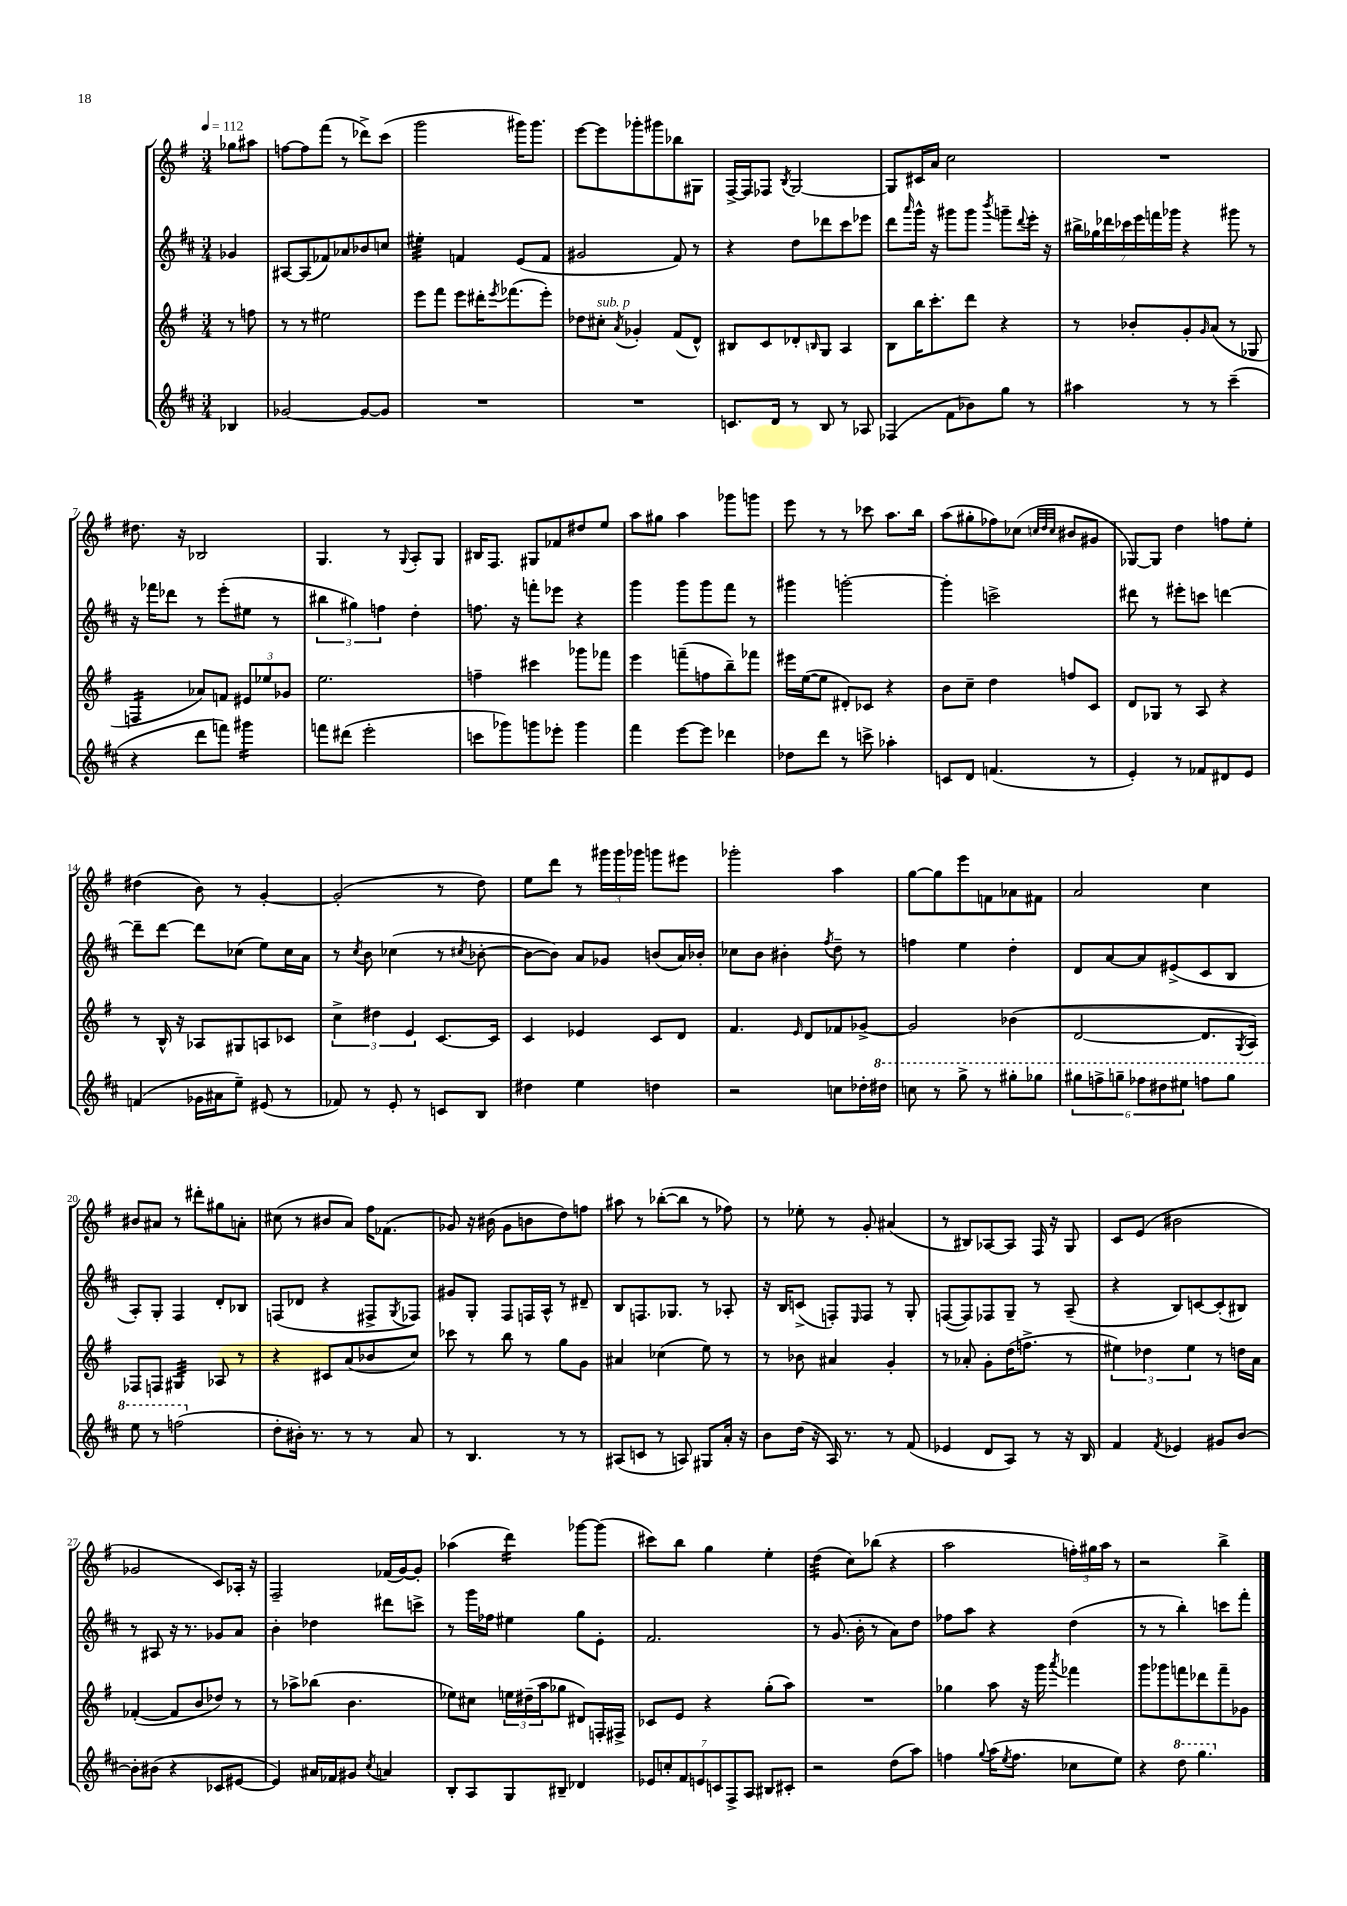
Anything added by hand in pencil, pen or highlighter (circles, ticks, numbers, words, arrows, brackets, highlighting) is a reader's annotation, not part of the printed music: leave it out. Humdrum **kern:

**kern	**kern	**kern	**kern
*staff4	*staff3	*staff2	*staff1
*clefG2	*clefG2	*clefG2	*clefG2
*k[f#c#]	*k[f#]	*k[f#c#]	*k[f#]
*M3/4	*M3/4	*M3/4	*M3/4
*MM112	*MM112	*MM112	*MM112
4B-	8r	4g-	8gg-
.	8ff	.	8aa#
=	=	=	=
[2g-	8r	[8A#	[8ff
.	8r	(8A#]	8ff]
.	2ee#	8f-)	(8fff#
.	.	8a-	8r
8g-_	.	8b-	8ddd-^)
8g-]	.	8cc	(8ccc
=	=	=	=
2.r	8eee	4ee#'	2ggg
.	8fff#	.	.
.	8eee	4f	.
.	16ddd#'	.	.
.	8qeee	.	.
.	(8.fff-	.	.
.	.	(8e	16ggg#)
.	.	.	8.ggg#
.	8eee')	8f	.
=	=	=	=
2.r	8dd-	2g#	[8eee
.	8cc#'	.	8eee]
.	8qa	.	.
.	4g-'	.	8ggg-'
.	.	.	8ggg#
.	(8f#	8f#)	8bb-
.	8d^^)	8r	8G#
=	=	=	=
8.c	8B#	4r	[16F#^
.	.	.	16F#]
.	8c	.	8F-
16d	.	.	.
.	.	.	8qB
8r	8d-'	8dd	[2G
.	16qqB	.	.
8B	8G	8ddd-	.
8r	4A	8ccc#	.
8A-	.	8eee-	.
=	=	=	=
(4F-	8B	8ddd	8G]
.	.	16qqaaa	.
.	16bb	16ggg^^	16c#
.	8.ccc'	16r	16a
8f#	.	8ggg#	2cc
8b-)	8ddd	8ggg#	.
.	.	8qbbb	.
8gg	4r	8ggg~	.
.	.	8qqddd	.
8r	.	16eee'	.
.	.	16r	.
=	=	=	=
4aa#	8r	28bb#^	2.r
.	.	28gg-	.
.	.	28ddd-	.
.	.	28ccc-	.
.	8b-'	.	.
.	.	28eee	.
.	.	28fff	.
.	.	28ggg-	.
8r	8g'	4r	.
.	16qqg	.	.
8r	(8a	.	.
(4ccc#~	8r	8ggg#	.
.	8G-	8r	.
=	=	=	=
4r	4F	16r	8.dd#
.	.	16fff-	.
.	.	8ddd-	.
.	.	.	16r
8ddd	8a-)	8r	2B-
8fff)	8f	(8eee'	.
4ggg#	12e#	8ee#	.
.	12ee-	.	.
.	.	8r	.
.	12g-	.	.
=	=	=	=
8fff	2.ee	6bb#	4.G
(8ddd#	.	.	.
.	.	6gg#)	.
2eee'	.	.	.
.	.	6ff	.
.	.	.	8r
.	.	.	8qqG
.	.	4dd'	8A'
.	.	.	8G
=	=	=	=
8ccc	4ff~	8.ff	16B#
.	.	.	8.F#
8ggg-)	.	.	.
.	.	16r	.
8ggg	4ccc#	8fff'	8G#
8eee-'	.	8eee-	8f-
4ggg	8ggg-	4r	8dd#
.	8fff-	.	8ee
=	=	=	=
4fff#	4eee	4ggg	8aa
.	.	.	8gg#
[8eee	(8fff~	8ggg	4aa
8eee]	8ff	8ggg	.
4ddd-	8bb~)	8fff#	8ggg-
.	8fff-	8r	8ggg
=	=	=	=
8dd-	16eee#	4ggg#	8eee
.	([16ee	.	.
8ddd	8ee]	.	8r
8r	8d#')	[2ggg'	8r
8ccc^	8c-	.	8ccc-
4aa-'	4r	.	8.aa
.	.	.	16bb
=	=	=	=
8c	8b	4ggg']	(8aa
8d	8cc~	.	8gg#'
(4.f	4dd	2ccc^	8ff-)
.	.	.	(8cc-
.	.	.	32qqcc
.	.	.	32qqdd
.	.	.	32qqcc
.	8ff	.	8b#
8r	8c	.	8g#
=	=	=	=
4e')	8d	8ddd#	[8G-)
.	8G-	8r	8G-]
8r	8r	8eee#'	4dd
8f-	8A	8ccc	.
8d#	4r	[4ddd	8ff
8e	.	.	8ee'
=	=	=	=
(4f	8r	8ddd~]	(4dd#
.	16B^^	[8ddd	.
.	16r	.	.
16g-	8A-	8ddd]	8b)
16a#	.	.	.
8ee~)	8G#	(8cc-	8r
(8e#	8A	8ee)	[4g'
8r	8c-	16cc-	.
.	.	16a	.
=	=	=	=
8f-)	6cc^	8r	(2g']
.	.	8qcc#	.
8r	.	8b	.
.	6dd#	.	.
8e'	.	(4cc-	.
.	6e	.	.
8r	.	.	.
8c	[8.c	8r	8r
.	.	8qcc#	.
8B	.	[8b-'	8dd)
.	16c]	.	.
=	=	=	=
4dd#	4c	8b-_	8ee
.	.	8b-])	8ddd
4ee	4e-	8a	8r
.	.	8g-	24ggg#
.	.	.	24ggg#
.	.	.	24ggg-
4dd	8c	(8b	8ggg
.	8d	16a)	8eee#
.	.	16b-'	.
=	=	=	=
2r	4.f#	8cc-	2ggg-'
.	.	8b	.
.	.	4b#'	.
.	16qqe	.	.
.	8d	.	.
.	.	8qff#	.
8cc	8f-	8dd~	4aa
16dd-'	[8g-^	8r	.
16ddd#	.	.	.
=	=	=	=
8ccc	2g-]	4ff	[8gg
8r	.	.	8gg]
8ggg^	.	4ee	8eee
8r	.	.	8f
8ggg#'	(4b-	4dd'	8a-
8ggg-	.	.	8f#
=	=	=	=
12ggg#	[2d	8d	2a
12fff^	.	.	.
.	.	[8a	.
12ggg~	.	.	.
12fff-	.	8a]	.
12ddd#	.	.	.
.	.	(8e#^	.
12eee#	.	.	.
8fff	8.d]	8c#	4cc
8ggg	.	8B	.
.	8qG	.	.
.	16A)	.	.
=	=	=	=
8eee	8F-	8A')	8b#
8r	8F	8G'	8a#
(2fff	4G#	4F#	8r
.	.	.	8ddd#'
.	8A-	8d'	8gg#
.	8r	8B-	8a'
=	=	=	=
8dd'	4r	(8F	(8cc#
16b#')	.	8d-	8r
8.r	.	.	.
.	8c#	4r	8b#
8r	(8a	.	8a)
8r	8b-	8F#^	16ff#
.	.	.	(8.f-
.	.	8qG	.
8a	8cc)	8F-)	.
=	=	=	=
8r	8ccc-	8g#	8g-)
4.B	8r	8G'	16r
.	.	.	(16b#
.	8bb	8F#	8g-
.	8r	16F	8b
.	.	16A^^	.
8r	8gg	8r	8dd)
8r	8g	8d#~	8ff
=	=	=	=
(8A#	4a#	8B	8aa#
8c	.	8.F	8r
8r	(4cc-	.	([8bb-'
.	.	8.G-	.
8A)	.	.	8bb-]
8G#	8ee)	8r	8r
16a'	8r	8A-'	8ff-)
16r	.	.	.
=	=	=	=
8b	8r	16r	8r
.	.	16B	.
(16dd	8b-	(8c^	8ee-'
16r	.	.	.
16A)	4a#	8F')	8r
8.r	.	.	.
.	.	16qqE	.
.	.	8F	8g'
8r	4g'	8r	(4a#
(8f#	.	8G'	.
=	=	=	=
4e-	8r	([8F	8r
.	8a-'	8F])	8B#)
8d	8g'	8F-	[8A-
8A)	(16dd	8G~	8A-]
.	8.ff^	.	.
8r	.	8r	16F#
.	.	.	16r
16r	8r	(8A~	8G
16B	.	.	.
=	=	=	=
4f#	6ee#)	4r	8c
.	.	.	(8e
.	6dd-	.	.
8qf#	.	.	.
4e-	.	8B)	2b#
.	6ee#	.	.
.	.	[8c	.
8g#	8r	(8c']	.
[8b	16dd	8B#)	.
.	16a	.	.
=	=	=	=
8b']	([4f-'	8r	2g-
(8b#	.	8A#	.
4r	8f-]	16r	.
.	.	8.r	.
.	8b	.	.
8c-	8dd-)	8g-	8c)
[8e#	8r	8a	16A-'
.	.	.	16r
=	=	=	=
4e#])	8r	4b'	2F#~
.	8aa-^	.	.
16a#	(8bb-	4dd-	.
16f-	.	.	.
8g#	4.b	.	.
8qcc#	.	.	.
4a	.	8ddd#	(16f-
.	.	.	[16g)
.	.	8ccc^	8g']
=	=	=	=
8B'	8ee-)	8r	(4aa-
8A	8cc#	16ggg	.
.	.	16ff-	.
8G	24ee	4ee#	4ddd)
.	(24dd#~	.	.
.	24aa	.	.
8B#~	8gg-	.	.
4d-	8d#)	8gg	[8ggg-
.	16F'	8e'	(8ggg-]
.	16F#^	.	.
=	=	=	=
14e-	8c-	2.f#	8ccc#)
14cc'	.	.	.
.	8e	.	8bb
14f#	.	.	.
14e	.	.	.
.	4r	.	4gg
14c	.	.	.
14F#^	.	.	.
14A	.	.	.
8B#	(8gg'	.	4ee'
8c#'	8aa)	.	.
=	=	=	=
2r	2.r	8r	(4dd
.	.	(8.g	.
.	.	.	8cc)
.	.	16b'	.
.	.	8r	(8bb-
(8dd	.	8a)	4r
8aa)	.	8dd	.
=	=	=	=
4ff	4gg-	8ff-	2aa
.	.	8aa	.
8qqgg	.	.	.
(16aa	8aa	4r	.
8qee	.	.	.
8.ff	.	.	.
.	16r	.	.
.	16ggg	.	.
.	8qaaa	.	.
8cc-	4fff-	(4dd	24ff')
.	.	.	24gg#
.	.	.	24aa
8ee)	.	.	8r
=	=	=	=
4r	8ggg	8r	2r
.	8ggg-	8r	.
8ddd	8fff	4bb')	.
4.ggg	8ddd-	.	.
.	8fff~	8ccc	4bb^
.	8g-	8fff#'	.
==	==	==	==
*-	*-	*-	*-
